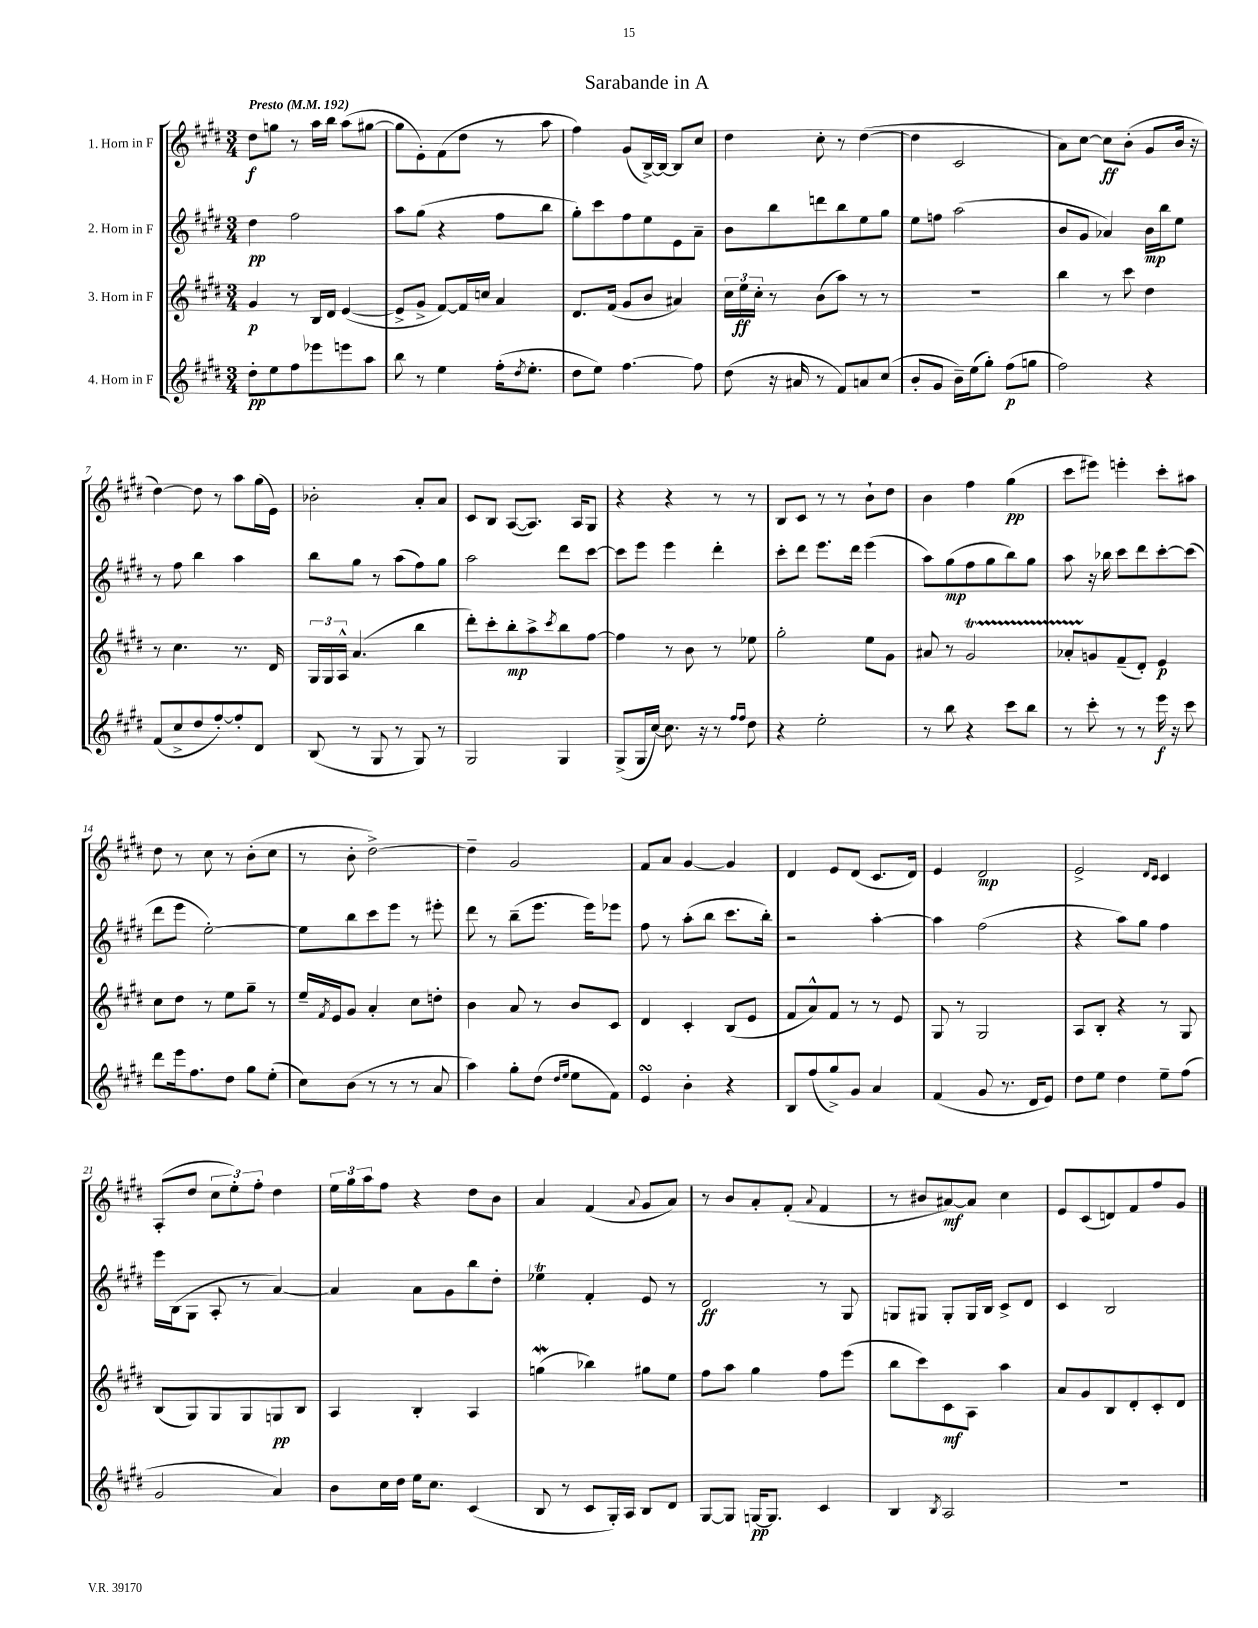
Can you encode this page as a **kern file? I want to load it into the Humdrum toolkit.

**kern	**kern	**kern	**kern
*staff4	*staff3	*staff2	*staff1
*clefG2	*clefG2	*clefG2	*clefG2
*k[f#c#g#d#]	*k[f#c#g#d#]	*k[f#c#g#d#]	*k[f#c#g#d#]
*M3/4	*M3/4	*M3/4	*M3/4
*MM192	*MM192	*MM192	*MM192
8dd#'	4g#	4dd#	8dd#
8ee	.	.	8gg
8ff#	8r	2ff#	8r
8eee-	16B	.	16aa
.	16d#	.	16bb
8eee	([4e	.	(8aa
8aa	.	.	[8gg#
=	=	=	=
8bb	8e^]	8aa	8gg#]
8r	8g#^	(8gg#	8e')
4ee	[8f#)	4r	(8f#
.	16f#]	.	8dd#
.	16cc	.	.
(16ff#'	4a	8ff#	8r
8qdd#	.	.	.
8.ee'	.	.	.
.	.	8bb	8aa
=	=	=	=
8dd#	8.d#	8gg#')	4ff#)
8ee)	.	8ccc#	.
.	(16f#	.	.
[4.ff#	8g#	8ff#	(8g#
.	8b	8ee	[16B^)
.	.	.	16B_
.	4a#)	8e	8B]
8ff#]	.	8a~	8cc#
=	=	=	=
(8dd#	24cc#	8b	4dd#
.	24ee	.	.
.	24cc#'	.	.
16r	8r	8bb	.
16a#	.	.	.
8r	(8b	8ddd	8cc#'
8f#)	8aa)	8bb	8r
8a	8r	8ee	([4dd#
(8cc#	8r	8gg#	.
=	=	=	=
8b'	2.r	8ee	4dd#]
8g#	.	8ff	.
16b~)	.	(2aa	2c#
(16ee	.	.	.
8gg#')	.	.	.
(8ff#	.	.	.
8gg	.	.	.
=	=	=	=
2ff#)	4bb	8b	8a)
.	.	8g#	[8cc#
.	8r	4a-)	8cc#]
.	8ccc#	.	(8b'
4r	4dd#	16b	8g#
.	.	16bb	.
.	.	8ee	16b
.	.	.	16r
=	=	=	=
(8f#	8r	8r	[4dd#)
8cc#^	4.cc#	8ff#	.
8dd#	.	4bb	8dd#]
[8ff#')	.	.	8r
8ff#']	8.r	4aa	8aa
8d#	.	.	(16gg#
.	16d#	.	16e)
=	=	=	=
(8B	24G#	8bb	2b-'
.	24G#	.	.
.	24A^^	.	.
8r	(4.a	8gg#	.
8G#	.	8r	.
8r	.	(8aa	.
8G#)	4bb	8ff#)	8a'
8r	.	8gg#	8a
=	=	=	=
2G#	8ddd#')	2aa	8c#
.	8ccc#'	.	8B
.	8bb'	.	([8A
.	8aa^	.	8.A])
.	8qccc#	.	.
4G#	8bb	8ddd#	.
.	.	.	16A
.	[8ff#	[8ccc#	8G#
=	=	=	=
(8G#^	4ff#]	8ccc#]	4r
16G#	.	8eee	.
[16cc#)	.	.	.
8.cc#]	8r	4eee	4r
.	8b	.	.
16r	.	.	.
8r	8r	4ddd#'	8r
16qqff#	.	.	.
16qqff#	.	.	.
8dd#	8ee-	.	8r
=	=	=	=
4r	2gg#'	8ccc#'	8B
.	.	8ddd#	8c#
2ee'	.	8.eee	8r
.	.	.	8r
.	.	16ddd#	.
.	8ee	(4eee	8b`
.	8g#	.	8dd#
=	=	=	=
8r	8a#	8aa)	4b
8bb	8r	(8gg#	.
4r	2g#	8ff#	4ff#
.	.	8gg#	.
8ccc#	.	8bb)	(4gg#
8bb	.	8gg#	.
=	=	=	=
8r	8a-'	8aa	8ccc#
8ccc#'	8g	16r	8eee#)
.	.	16bb-	.
8r	(8f#~	8ccc#	4eee'
8r	8d#')	8ddd#	.
16eee	4e	[8ccc#'	8ccc#'
16r	.	.	.
8ccc#	.	(8ccc#]	8aa#
=	=	=	=
8ddd#	8cc#	8ddd#	8dd#
16eee	8dd#	8eee	8r
8.ff#	.	.	.
.	8r	[2ee')	8cc#
8dd#	8ee	.	8r
8gg#	8gg#~	.	(8b'
(8ee'	8r	.	8cc#
=	=	=	=
8cc#)	16ee~	8ee]	8r
.	8qf#	.	.
.	16e	.	.
(8b	8g#	8bb	8b'
8r	4a'	8ccc#	[2dd#^)
8r	.	8eee	.
8r	8cc#	8r	.
8a	8dd'	8eee#'	.
=	=	=	=
4aa)	4b	8ddd#	4dd#~]
.	.	8r	.
8gg#'	8a	(8bb~	2g#
(8dd#	8r	8.eee	.
16qqdd#	.	.	.
16qqee	.	.	.
8ee	8b	.	.
.	.	16eee)	.
8f#)	8c#	8eee-	.
=	=	=	=
4e	4d#	8ff#	8f#
.	.	8r	8a
4b'	4c#'	(8aa'	[4g#
.	.	8bb	.
4r	(8B	8.ccc#	4g#]
.	8e	.	.
.	.	16bb')	.
=	=	=	=
8B	8f#	2r	4d#
(8ff#	8a^^)	.	.
8gg#^)	8f#	.	8e
8g#	8r	.	(8d#
4a	8r	[4aa'	8.c#
.	8e	.	.
.	.	.	16d#)
=	=	=	=
(4f#	8G#	4aa]	4e
.	8r	.	.
8g#	2G#	(2ff#	2d#
8.r	.	.	.
16d#	.	.	.
8e)	.	.	.
=	=	=	=
8dd#	8A	4r	2e^
8ee	8B'	.	.
4dd#	4r	8aa)	.
.	.	8gg#	.
.	.	.	16qqd#
.	.	.	16qqc#
8ee~	8r	4ff#	4c#
(8ff#	8G#	.	.
=	=	=	=
2g#	(8B	16eee	(8A'
.	.	(16B	.
.	8G#)	8G#	8dd#
.	8G#	8A'	12cc#
.	.	.	12ee')
.	8G#	8r	.
.	.	.	12ff#'
4a)	8G	[4a)	4dd#
.	8B	.	.
=	=	=	=
8b	4A	4a]	24ee
.	.	.	24gg#
.	.	.	24aa
16cc#	.	.	8ff#
16dd#	.	.	.
16ee	4B'	8a	4r
8.cc#	.	.	.
.	.	8g#	.
(4c#	4A	8bb	8dd#
.	.	8dd#'	8b
=	=	=	=
8B	(4gg	4ee-	4a
8r	.	.	.
8c#	4bb-)	4f#'	(4f#
16G#')	.	.	.
16A	.	.	.
.	.	.	8qqa
8B	8gg#	8e	8g#
8d#	8ee	8r	8a)
=	=	=	=
[8G#	8ff#	2d#	8r
8G#]	8aa	.	8b
[16G	4gg#	.	8a'
8.G]	.	.	.
.	.	.	(8f#'
.	.	.	8qqa
4c#	8ff#	8r	4f#
.	(8eee	8G#	.
=	=	=	=
4B	8bb	8G	8r
.	8ccc#)	8G#	8b#
8qB	.	.	.
2A	8c#	8G#'	[8a#)
.	8A	16G#	8a#]
.	.	16B	.
.	4aa	8c#^	4cc#
.	.	8d#	.
=	=	=	=
2.r	8a	4c#	8e
.	8g#	.	(8c#
.	8B	2B	8d)
.	8d#'	.	8f#
.	8c#'	.	8ff#
.	8d#	.	8g#
==	==	==	==
*-	*-	*-	*-
